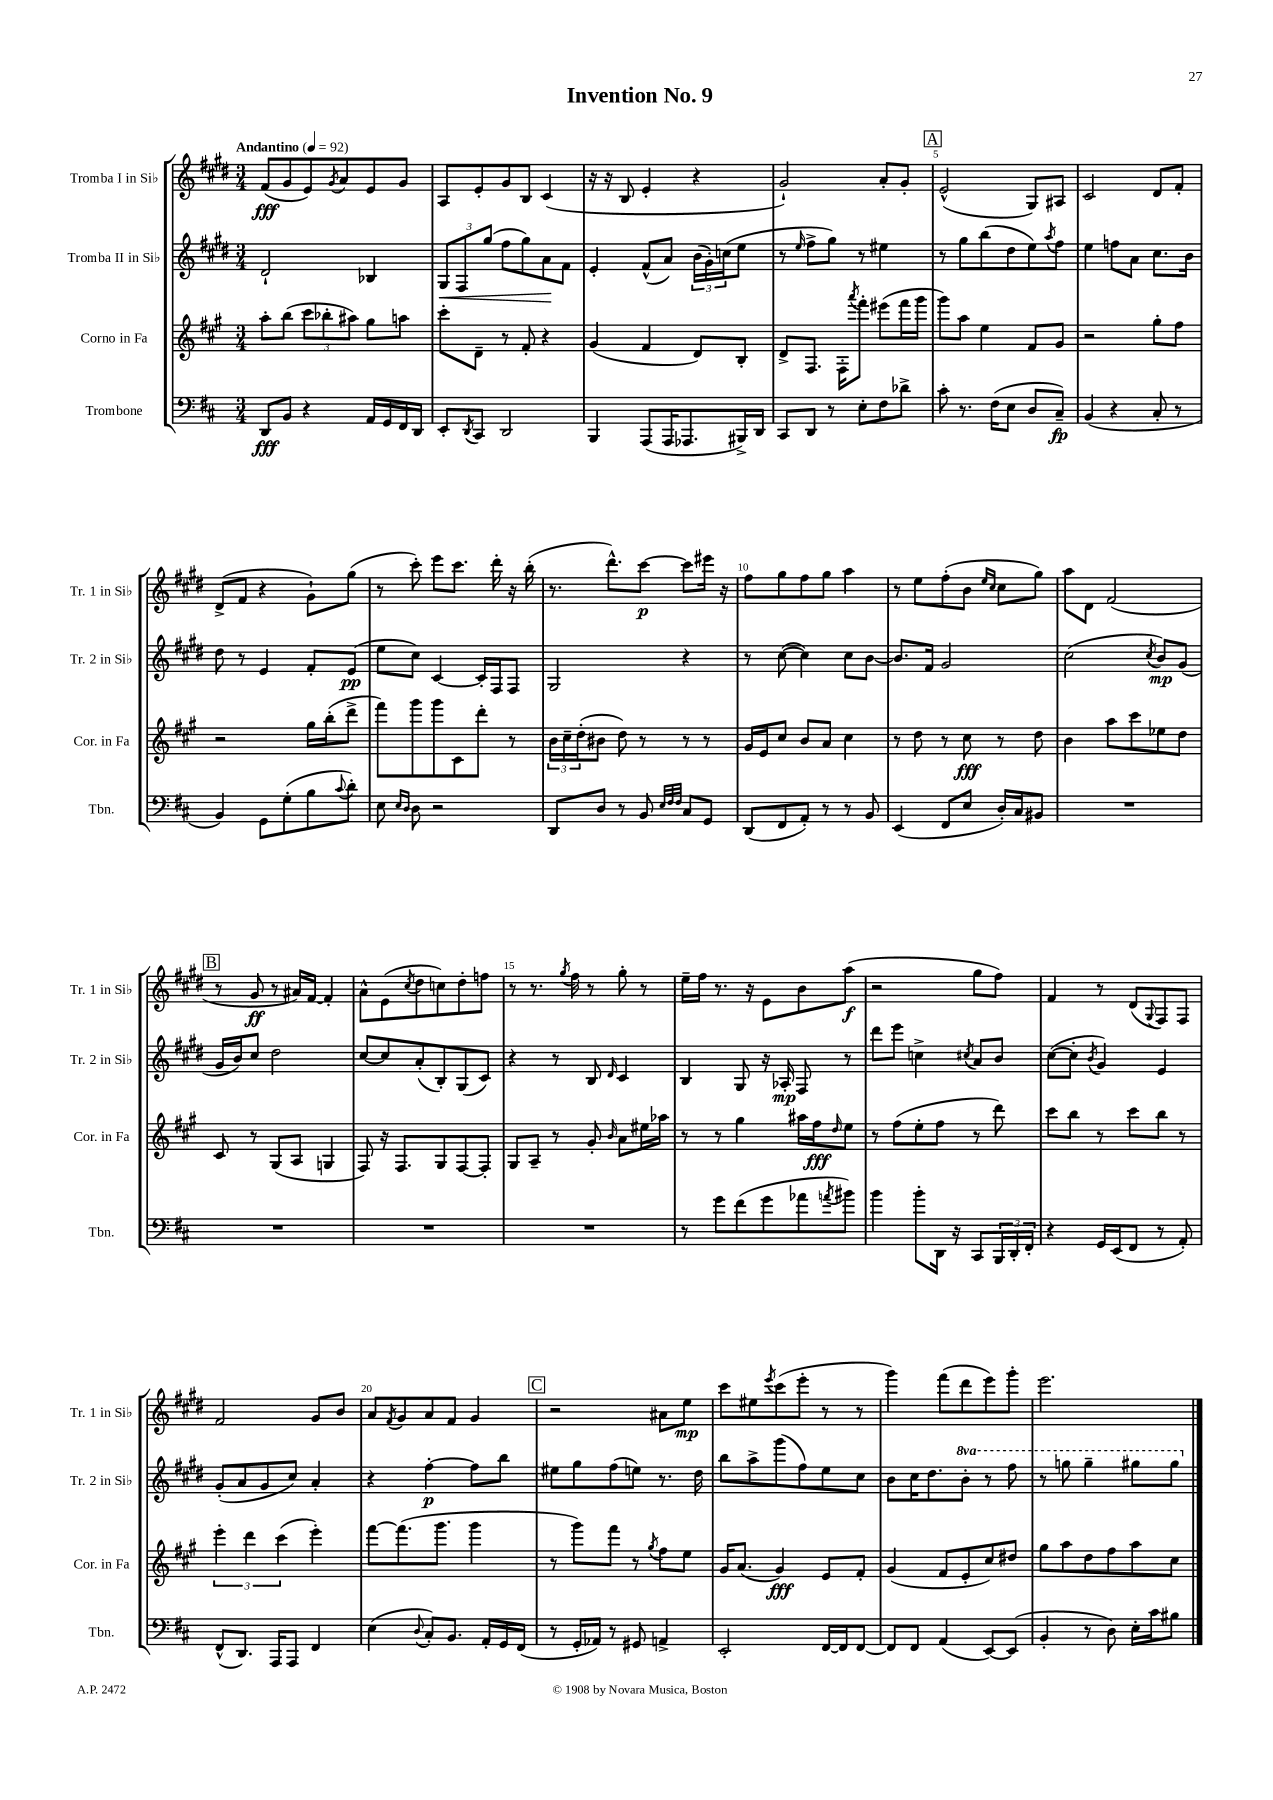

**kern	**kern	**kern	**kern
*staff4	*staff3	*staff2	*staff1
*clefF4	*clefG2	*clefG2	*clefG2
*k[f#c#]	*k[f#c#g#]	*k[f#c#g#d#]	*k[f#c#g#d#]
*M3/4	*M3/4	*M3/4	*M3/4
*MM92	*MM92	*MM92	*MM92
8DD	8aa'	2d#`	(8f#
8BB	(8bb	.	8g#
4r	12ccc#	.	8e)
.	12bb-'	.	.
.	.	.	8qg#
.	.	.	8a
.	12aa#)	.	.
16AA	8gg#	4B-	8e
16GG	.	.	.
16FF#	8aa	.	8g#
16DD	.	.	.
=	=	=	=
8EE'	8ccc#'	12G#	8A
.	.	12F#	.
8qDD	.	.	.
8CC#	8d~	.	8e'
.	.	(12gg#	.
2DD	8r	8ff#	8g#
.	8f#'	8gg#)	8B
.	4r	8a	(4c#
.	.	8f#	.
=	=	=	=
4BBB	(4g#	4e'	16r
.	.	.	16r
.	.	.	8B
(8AAA	4f#	(8f#^^	4e'
16AAA	.	8a)	.
8.AAA-	.	.	.
.	8d)	(24b	4r
.	.	24g#')	.
.	.	(24cc	.
16BBB#^)	8B'	8ee	.
16DD	.	.	.
=	=	=	=
8CC#	8d^	8r	2g#`)
.	.	16qqee	.
8DD	8.F#	8ff#^	.
8r	.	8gg#)	.
.	16F#'	.	.
.	8qaaa	.	.
8E'	8fff#'	8r	.
8F#	(8eee#	4ee#	8a'
8d-^	16fff#	.	8g#'
.	16ggg#	.	.
=	=	=	=
8c#'	8ggg#)	8r	(2e^^
8.r	8aa	8gg#	.
.	4ee	(8bb	.
(16F#	.	.	.
8E	.	8dd#	.
8D	8f#	8ee)	8G#)
.	.	8qaa	.
8C#~)	8g#	8ff#	8A#
=	=	=	=
(4BB	2r	4ee	2c#
4r	.	8ff	.
.	.	8a	.
8C#'	8gg#'	8.cc#	8d#
8r	8ff#	.	8f#'
.	.	16b	.
=	=	=	=
4BB)	2r	8dd#	(8d#^
.	.	8r	8f#
8GG	.	4e	4r
(8G'	.	.	.
8B	16gg#	8f#'	8g#`)
.	(16bb'	.	.
8qqc#	.	.	.
8d')	8ddd^	(8e	(8gg#
=	=	=	=
8E	8fff#)	8ee	8r
16qqE	.	.	.
16qqD	.	.	.
8D	8ggg#	8cc#)	8ccc#')
2r	8ggg#	[4c#	8eee
.	8c#	.	8.ccc#
.	8ddd'	16c#']	.
.	.	16F#	16ddd#'
.	8r	8F#	16r
.	.	.	(16bb'
=	=	=	=
8DD	24b	2G#	8.r
.	24cc#~	.	.
.	(24dd'	.	.
8D	8b#	.	.
.	.	.	8.ddd#^^)
8r	8dd)	.	.
8BB	8r	.	[8ccc#
32qqE	.	.	.
32qqF#	.	.	.
32qqF#	.	.	.
8C#	8r	4r	8ccc#]
8GG	8r	.	16eee#
.	.	.	16r
=	=	=	=
(8DD	16g#	8r	8ff#
.	16e	.	.
8FF#	8cc#	([8cc#	8gg#
8AA')	8b	4cc#])	8ff#
8r	8a	.	8gg#
8r	4cc#	8cc#	4aa
8BB	.	[8b	.
=	=	=	=
(4EE	8r	8.b]	8r
.	8dd	.	8ee
.	.	16f#	.
8FF#	8r	2g#	(8ff#'
8E	8cc#	.	8b
.	.	.	16qqee
.	.	.	16qqcc#
16D')	8r	.	8cc#
16C#	.	.	.
8BB#	8dd	.	8gg#)
=	=	=	=
2.r	4b	(2cc#	8aa
.	.	.	8d#
.	8aa	.	(2f#
.	8ccc#	.	.
.	.	8qcc#	.
.	8ee-	8b)	.
.	8dd	(8g#	.
=	=	=	=
2.r	8c#	16g#	8r
.	.	16b)	.
.	8r	8cc#	8g#
.	(8G#	2dd#	8r
.	8A	.	16a#)
.	.	.	[16f#
.	4G	.	4f#']
=	=	=	=
2.r	8F#)	[8cc#	8a^^
.	16r	8cc#]	(8e
.	8.F#	.	.
.	.	.	8qcc#
.	.	(8a'	8dd#
.	8G#	8B')	8cc)
.	[8F#	(8G#	8dd#'
.	8F#']	8c#)	8ff
=	=	=	=
2.r	8G#	4r	8r
.	8A~	.	8.r
.	8r	8r	.
.	.	.	8qgg#
.	.	.	16ff#
.	8g#'	8B	8r
.	16qqb	16qqd#	.
.	8a	4c#	8gg#'
.	16ee#	.	8r
.	16aa-	.	.
=	=	=	=
8r	8r	4B	16ee~
.	.	.	16ff#
8g	8r	.	8.r
(8f#	4gg#	8G#	.
.	.	.	16r
8g	.	16r	8e
.	.	16A-'	.
8a-	16aa#	8F#	8b
.	16ff#	.	.
8qa	16qqdd	.	.
8b#)	8ee	8r	(8aa
=	=	=	=
4b	8r	8ddd#	2r
.	(8ff#	8eee	.
8b'	8ee'	4cc^	.
16DD	8ff#	.	.
16r	.	.	.
.	.	8qcc#	.
8CC#	8r	8a	8gg#
24BBB	8ddd)	8b	8ff#)
24DD'	.	.	.
24FF#'	.	.	.
=	=	=	=
4r	8ccc#	([8cc#	4f#
.	8bb	8cc#']	.
.	.	8qb	.
16GG	8r	4g#)	8r
(16EE	.	.	.
8FF#	8ccc#	.	(8d#
.	.	.	8qqG#
8r	8bb	4e	8F#)
8AA')	8r	.	8F#
=	=	=	=
(8FF#^^	6eee'	(8g#'	2f#
8.DD)	.	8a	.
.	6ddd	.	.
.	.	8g#	.
16AAA	.	.	.
.	(6ccc#	.	.
8AAA	.	8cc#)	.
4FF#	4eee')	4a'	8g#
.	.	.	8b
=	=	=	=
(4E	[8fff#	4r	8a
.	.	.	8qf#
.	(8.fff#]	.	8g#
8qqD	.	.	.
8C#')	.	[4ff#'	8a
.	8.ggg#	.	.
8.BB	.	.	8f#
.	4ggg#	8ff#]	4g#
16AA'	.	.	.
16GG	.	8bb	.
(16FF#	.	.	.
=	=	=	=
8r	8r	8ee#	2r
16GG'	8ggg#)	8gg#	.
16AA-)	.	.	.
8r	8fff#	(8ff#	.
8GG#	8r	8ee)	.
.	8qgg#	.	.
4AA^	8ff#	8.r	8a#
.	8ee	.	8ee
.	.	16dd#	.
=	=	=	=
2EE'	16g#	8bb	8ccc#
.	(8.a	.	.
.	.	8aa^	8ee#
.	.	.	8qeee
.	4g#)	(8ggg#	(8ccc#
.	.	8ff#)	8eee'
[16FF#	8e	8ee	8r
16FF#]	.	.	.
[8FF#	8f#'	8cc#	8r
=	=	=	=
8FF#]	(4g#	8b	4ggg#)
8FF#	.	16cc#	.
.	.	8.dd#	.
(4AA	8f#	.	(8fff#
.	8e'	8bb'	8ddd#
[8EE)	8cc#)	8r	8eee)
(8EE]	8dd#	8fff#	8ggg#'
=	=	=	=
4BB'	8gg#	8r	2.eee
.	8aa	8ggg	.
8r	8dd	4ggg~	.
8D)	8ff#	.	.
16E'	8aa	8ggg#	.
16c#	.	.	.
8B#	8cc#	8ggg#	.
==	==	==	==
*-	*-	*-	*-
